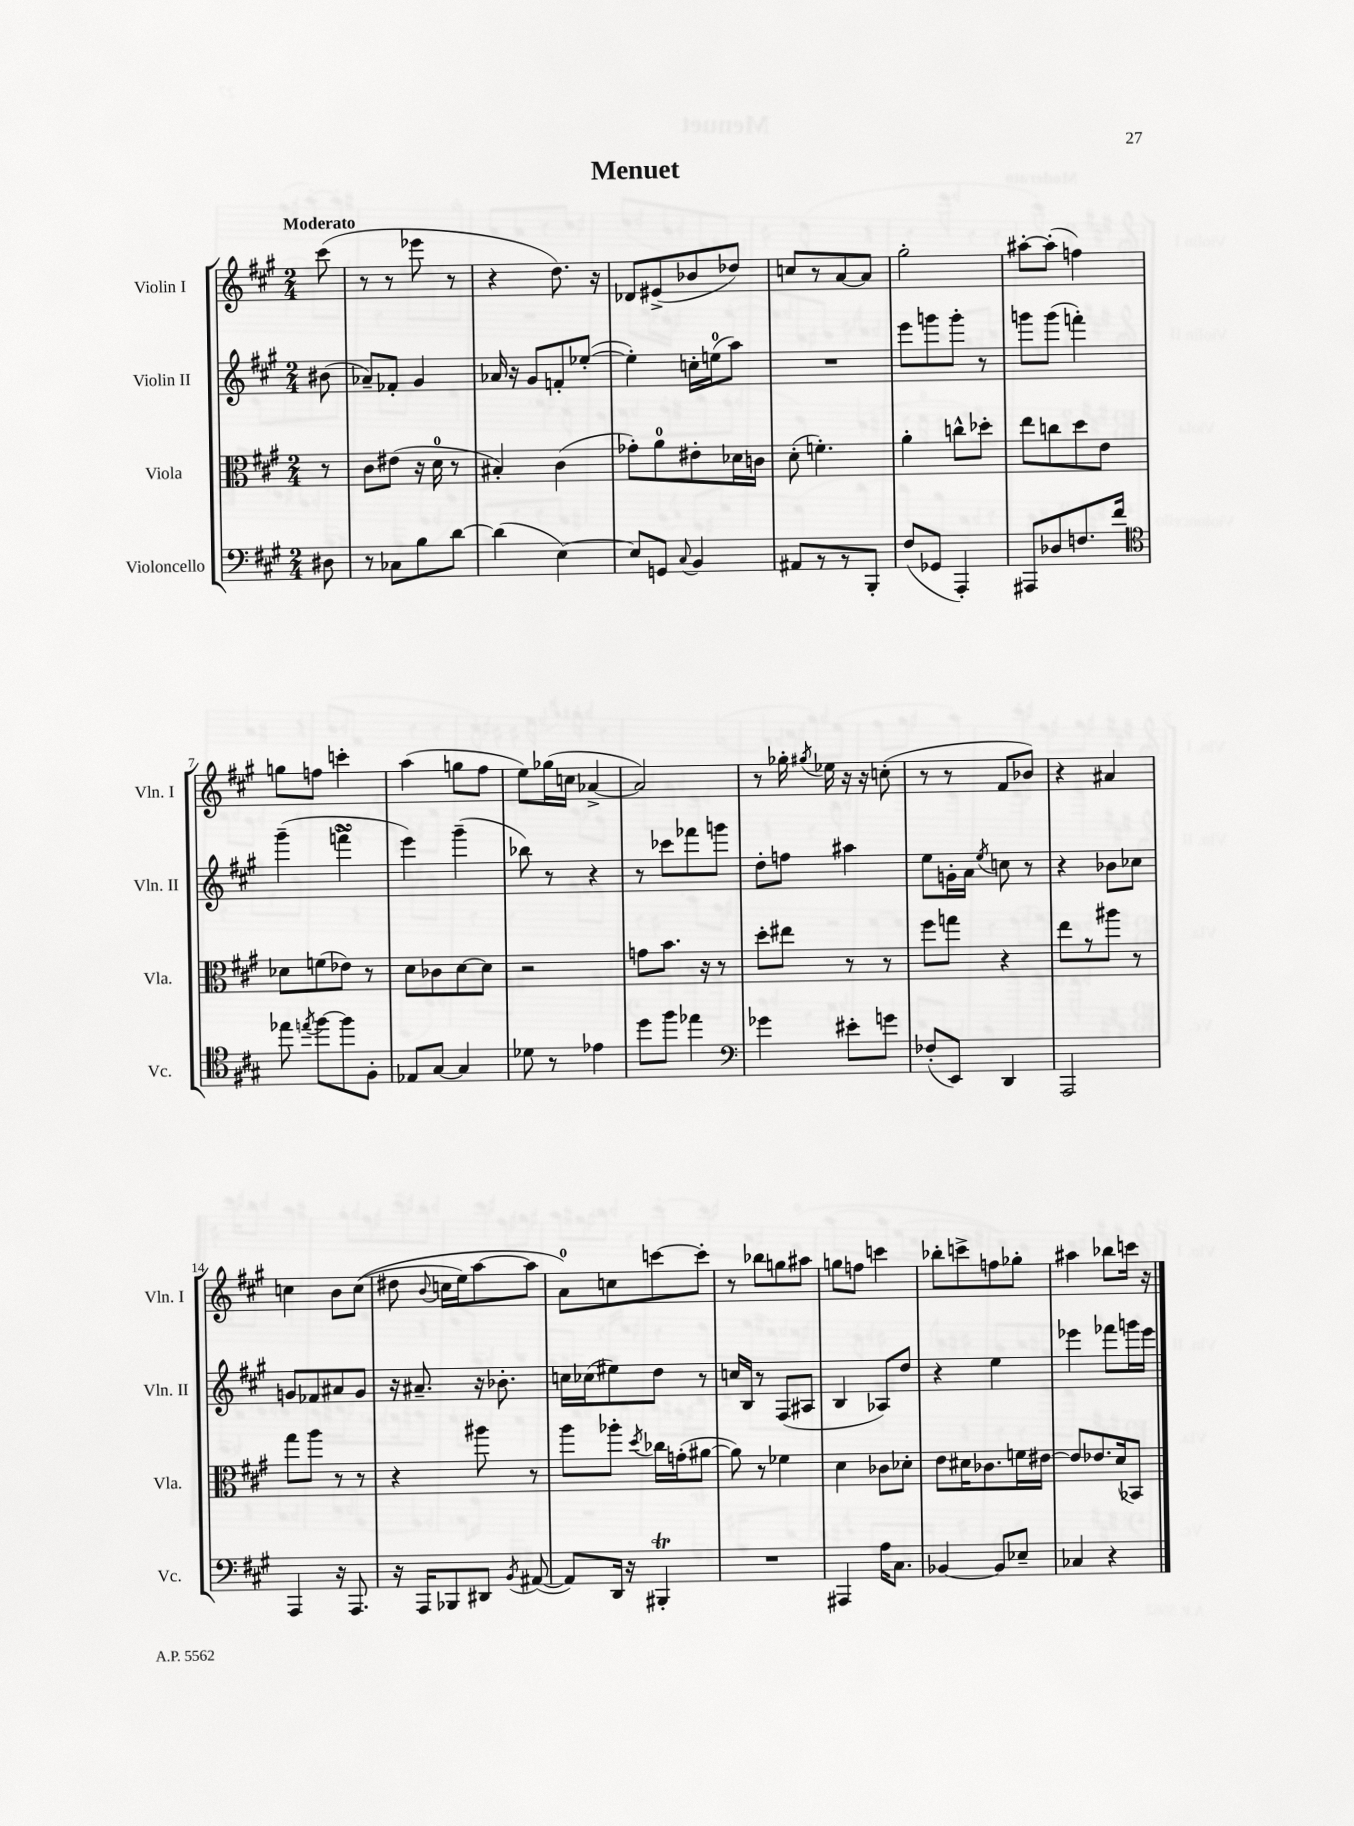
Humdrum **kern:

**kern	**kern	**kern	**kern
*staff4	*staff3	*staff2	*staff1
*clefF4	*clefC3	*clefG2	*clefG2
*k[f#c#g#]	*k[f#c#g#]	*k[f#c#g#]	*k[f#c#g#]
*M2/4	*M2/4	*M2/4	*M2/4
8D#\	8r	(8b#\	(8ccc#\
=	=	=	=
8r	8c#\L	8a-~/L)	8r
8C-\L	(8e#\J	8f-'/J	8r
8B\	16r	4g#/	8eee-\
.	16d\	.	.
[8d\J	8r	.	8r
=	=	=	=
(4d\]	4B#'/)	16a-/	4r
.	.	16r	.
.	.	8g#/L	.
[4E\)	(4c#\	8f'/	8.dd\)
.	.	([8ee-'/J	.
.	.	.	16r
=	=	=	=
8E/]L	8g-'\L)	4ee-'\])	8d-/L
8GG/J	8a\	.	(8e#^/
8qqC#/	.	.	.
4BB/	8e#'\	16cc'\LL	8b-/
.	.	(16ee\J	.
.	16d-\L	8aa\J)	8dd-/J)
.	16c\JJ	.	.
=	=	=	=
8AA#/L	(8d'\	2r	8cc/L
8r	4.f'\)	.	8r
8r	.	.	[8a/
8BBB'/J	.	.	8a/]J
=	=	=	=
(8F#/L	4a'\	8eee\L	2gg#'\
8GG-/J	.	8ggg\	.
4AAA'/)	8cc^^\L	8ggg'\J	.
.	8dd-'\J	8r	.
=	=	=	=
8AAA#/L	8ee\L	8ggg\L	[8aa#'\L
8D-/	8cc\	(8ggg\J	(8aa#'\]J
8.F/	8dd\	4fff'\)	4ff\)
.	8e\J	.	.
16f#/Jk	.	.	.
=	=	=	=
*clefC4	*	*	*
8ee-\	8d-\L	(4ggg#~\	8gg\L
8qee/	.	.	.
[8ff#\L	(8f\	.	8ff\J
8ff#\]	8e-\J)	4fff^\	4ccc'\
8F#'\J	8r	.	.
=	=	=	=
8E-/L	8d\L	4eee\)	(4aa\
[8G#/J	8c-\	.	.
4G#/]	[8d\	(4ggg#~\	8gg\L
.	8d\]J	.	8ff#\J
=	=	=	=
8d-\	2r	8bb-\)	8ee\L)
8r	.	8r	(16gg-\L
.	.	.	16cc\JJ
4e-\	.	4r	[4a-^/
=	=	=	=
8dd\L	8g\L	8r	2a-/])
8ff#\J	8.b\J	8ccc-\L	.
4ee-\	.	8fff-\	.
.	16r	.	.
.	8r	8ggg\J	.
=	=	=	=
*clefF4	*	*	*
4g-\	8dd'\L	8dd'\L	8r
.	8ee#\J	8ff\J	16gg-'\
.	.	.	8qgg#/
.	.	.	16ee-\
8e#'\L	8r	4aa#\	16r
.	.	.	16r
8g\J	8r	.	(8cc'\
=	=	=	=
(8F-'/L	8ff#\L	8ee\L	8r
8EE/J)	8gg\J	16g'\L	8r
.	.	16a\JJ	.
.	.	8qee/	.
4DD/	4r	8cc\	8f#/L
.	.	8r	8b-/J)
=	=	=	=
2AAA/	8ee\L	4r	4r
.	8r	.	.
.	8aa#\J	8b-\L	4a#/
.	8r	8cc-\J	.
=	=	=	=
4AAA/	8gg#\L	8g/L	4cc\
.	8aa\J	8f-/	.
16r	8r	8a#/	8b\L
8.AAA/	.	.	.
.	8r	8g/J	&((8cc\J
=	=	=	=
16r	4r	16r	8dd#\
16AAA/LK	.	8.a#~/	.
.	.	.	8qqb/
8BBB-/	.	.	16cc\LL
.	.	.	16ee\J)
8DD#/J	8aa#\	16r	[8aa\
.	.	8.b-'\	.
8qBB/	.	.	.
([8AA#/	8r	.	8aa\]J
=	=	=	=
8AA#/]L)	8aa\L	16cc\LL	8a\L&)
.	.	(16cc-\J	.
16DD/Jk	8aa-'\J	8ee#\)	8cc\
16r	.	.	.
.	8qdd/	.	.
4BBB#'/	16cc-\LL	8dd\J	[8ccc\
.	(16g'\J	.	.
.	[8a#\J	8r	8ccc'\]J
=	=	=	=
2r	8a#\])	16cc/LL	8r
.	.	16B/JJ	.
.	8r	8r	8bb-\L
.	4f-\	(8F#/L	8gg\
.	.	8A#/J	8aa#\J
=	=	=	=
4AAA#/	4d\	4B/	8gg\L
.	.	.	8ff\J
16A\LK	8c-\L	8A-/L)	4ccc\
8.C#\J	.	.	.
.	8d-'\J	8dd/J	.
=	=	=	=
[4BB-/	8e\L	4r	8bb-'\L
.	16d#\K	.	8ccc^\
.	8.c-\	.	.
8BB-/]L	.	4ee\	8ff\
8E-~/J	16f\L	.	8gg-'\J
.	[16e#\JJ	.	.
=	=	=	=
4C-/	8e#/]L	4eee-\	4aa#\
.	8.e-/	.	.
4r	.	8fff-\L	8bb-\L
.	(16d/k	.	.
.	8BB-/J)	16ggg\L	16ccc\Jk
.	.	16eee-\JJ	16r
==	==	==	==
*-	*-	*-	*-
